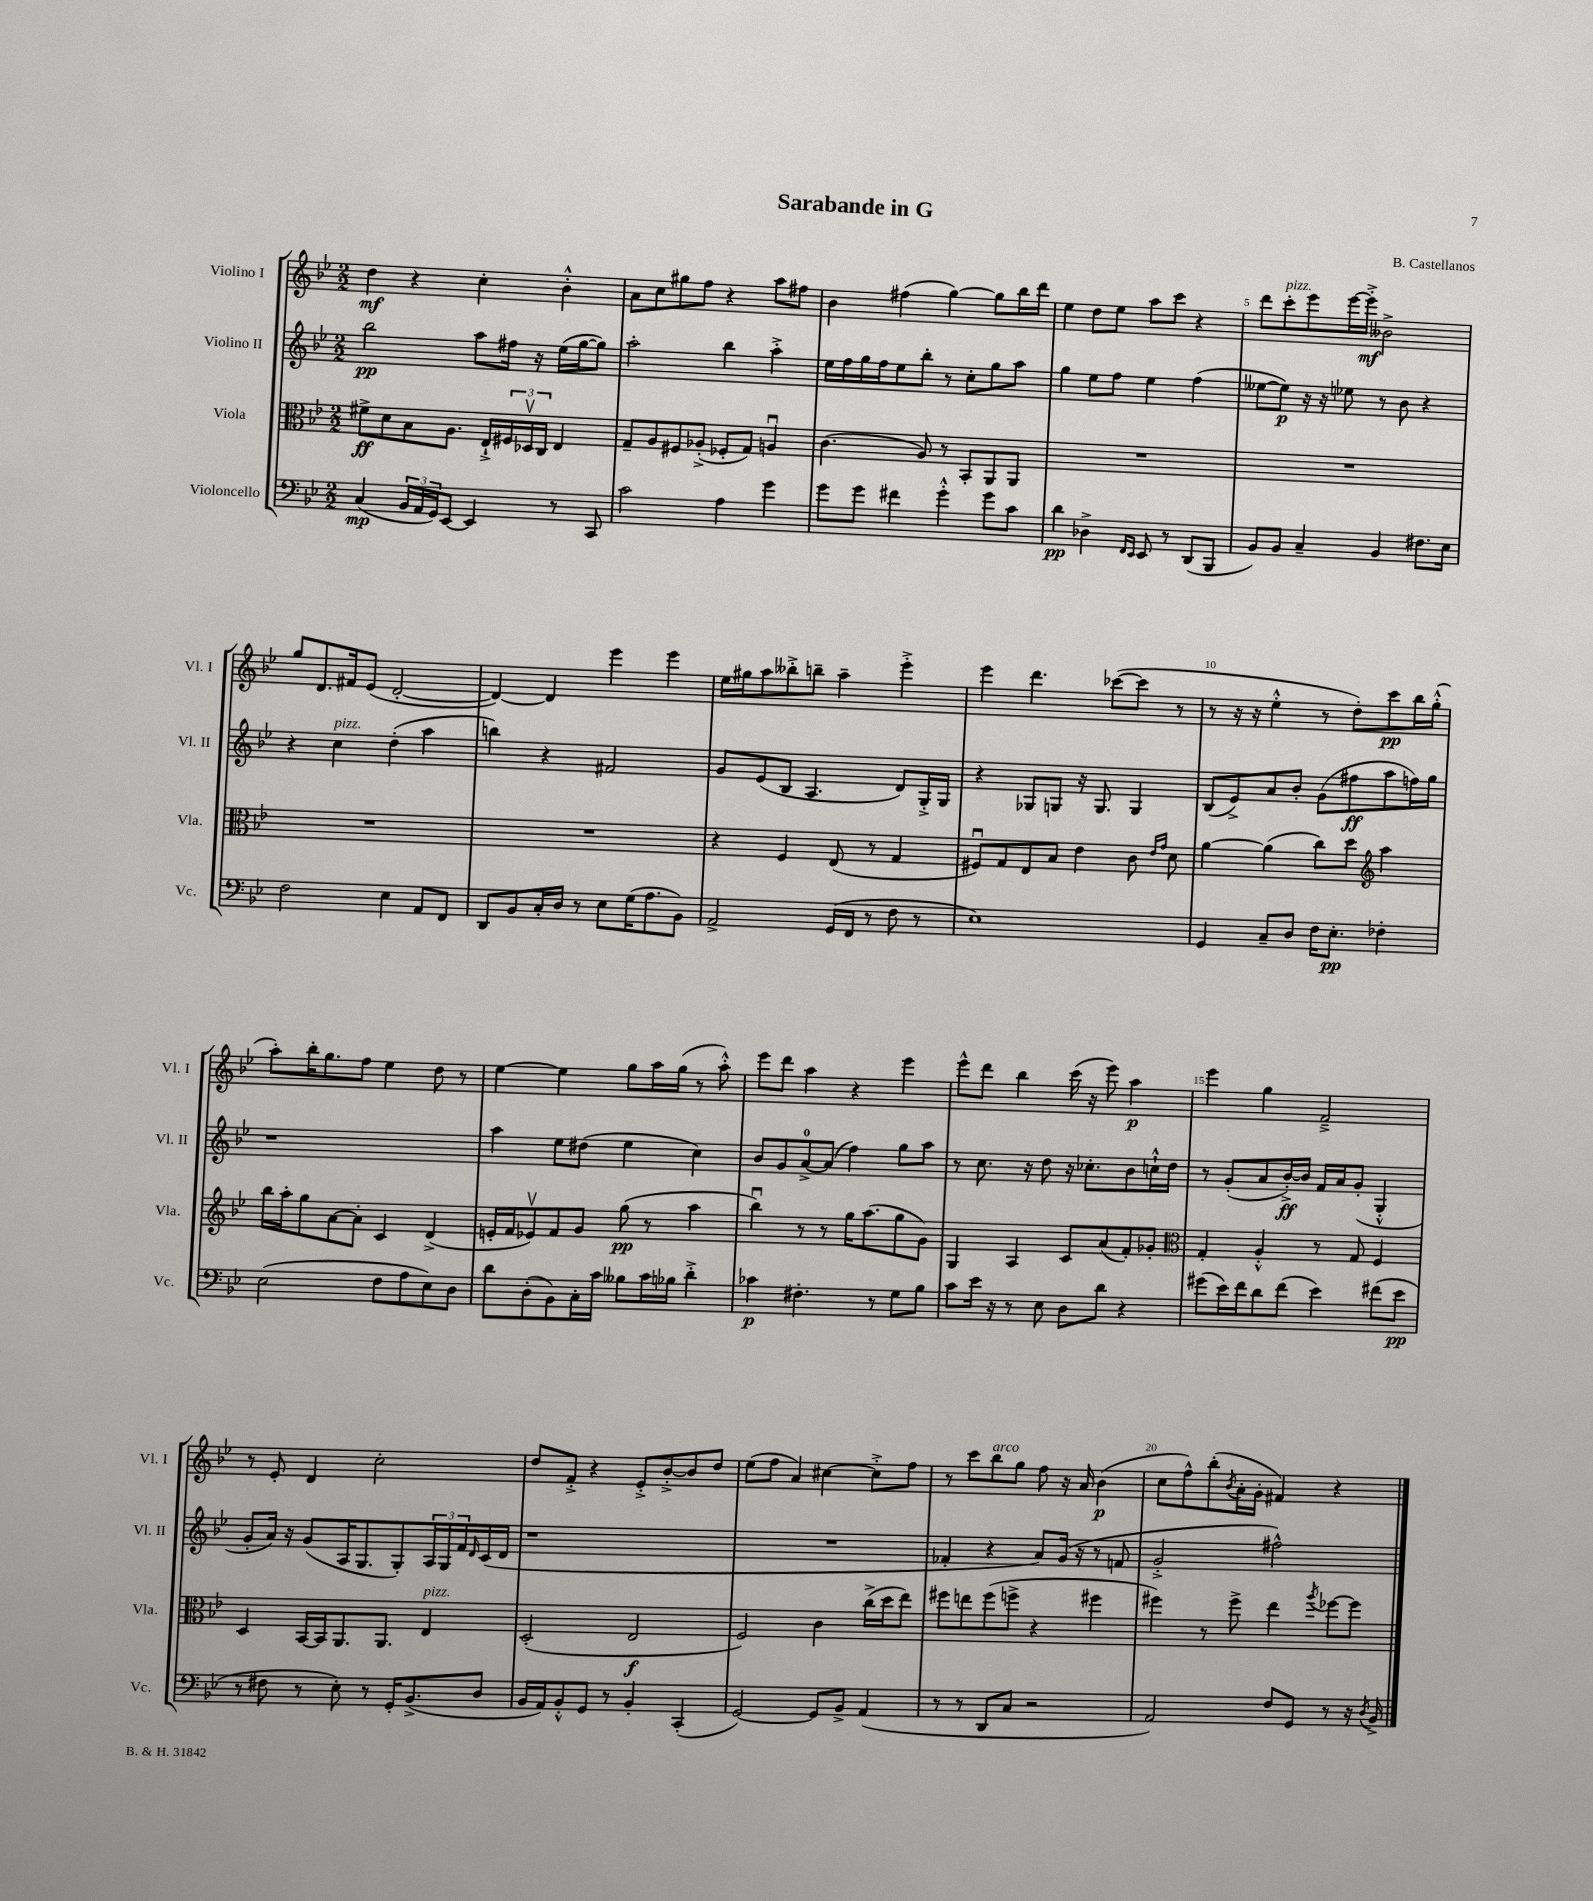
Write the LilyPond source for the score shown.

\header { title = "Sarabande in G" composer = "B. Castellanos" }
<<
\new StaffGroup <<
\new Staff = "s0" \with { instrumentName = "Violino I" shortInstrumentName = "Vl. I" } {
    \clef treble \key bes \major \numericTimeSignature \time 2/2
    d''4\mf r4 c''4-. bes'4-.-^ |
    a'8 c''8 gis''8 f''8 r4 a''8 fis''8 |
    bes'4 fis''4( g''4~) g''8 bes''16 d'''16 |
    ees''4 d''8 ees''8 a''8 c'''8 r4 |
    d'''8 c'''8-.^\markup { \italic "pizz." } ees'''8 ees'''16~ ees'''16-.->\mf beses'2-> |
    g''8 d'8. fis'16 ees'8( d'2~-. |
    d'4~) d'4 ees'''4 ees'''4 |
    ees''16 gis''16 a''8 beses''8-.-> b''8-- a''4-- ees'''4-.-> |
    ees'''4 d'''4. ces'''8~( ces'''8 r8 |
    r8 r16 r16 ees''4-.-^ r8 d''8-.) c'''8\pp bes''16 g''16-.-^( |
    a''8-.) bes''16-. g''8. f''8 ees''4 d''8 r8 |
    ees''4~ ees''4 g''8 a''16 g''16( r8 a''8-.-^) |
    ees'''8 d'''8 a''4 r4 ees'''4 |
    ees'''8-^ d'''8 bes''4 c'''16( r16 ees'''8) a''4\p |
    ees'''4 g''4 f'2---> |
    r8 ees'8-. d'4 c''2-. |
    d''8 f'8-.-> r4 ees'8-.-> bes'8~-.-> bes'8 d''8 |
    ees''8( f''8 a'4) cis''4~ cis''8-.-> f''8 |
    r8 c'''8 bes''8^\markup { \italic "arco" } g''8 f''8 r16 a'16 bes'4\p( |
    c''8 f''8-^) bes''8-.( \acciaccatura { bes'8 } a'16-. g'16-. fis'4) r4 \bar "|." |
}
\new Staff = "s1" \with { instrumentName = "Violino II" shortInstrumentName = "Vl. II" } {
    \clef treble \key bes \major \numericTimeSignature \time 2/2
    bes''2\pp a''8 fis''16 r16 ees''16( g''16~ g''8) |
    a''2-. bes''4 a''4-.-> |
    ees''16 f''16 g''16 f''16 ees''8 bes''8-. r8 c''8-. g''8 a''8 |
    g''4 ees''8 f''8 ees''4 f''4( |
    eeses''8~ eeses''8\p) r16 r16 ees''8 r8 bes'8 r4 |
    r4 c''4^\markup { \italic "pizz." } d''4-.( a''4 |
    b''4) r4 fis'2 |
    g'8 ees'8( bes8 a4. d'8) g16-.-> g16 |
    r4 ges8 g8 r16 g8. g4 |
    bes8( ees'8->) a'8 bes'8-. g'8( fis''8\ff a''8 f''16) g''16 |
    r1 |
    a''4 ees''8 dis''8( ees''4 c''4) |
    bes'8 g'8 a'8-0~-> a'8( f''4) g''8 a''8 |
    r8 c''8. r16 d''8 r16 ces''8.-. bes'8 c''16-!-^ d''16 |
    r8 g'8-.( a'8 bes'16~-.->\ff) bes'16 f'16 a'16 g'8-.( g4-.-^ |
    g'8-. a'16) r16 g'8( a16 g8. g8-.) \tuplet 3/2 { a16 g16 f'16 } \grace { d'16 } c'16( d'16 |
    r1 |
    R1 |
    fes'4-. r4 a'8) g'16( r16 r8 f'8 |
    g'2-.-> fis''2-^) \bar "|." |
}
\new Staff = "s2" \with { instrumentName = "Viola" shortInstrumentName = "Vla." } {
    \clef alto \key bes \major \numericTimeSignature \time 2/2
    fis'8->\ff d'8 bes8 a8. ees16-!-> \tuplet 3/2 { fis16 des16\upbow c16 } ees4 |
    g8-- a8 fis8 aes8-.->( fes8-. g8) a4\downbow |
    c'4.( a8) r8 bes,8-. a,8 a,8 |
    R1 |
    R1 |
    R1 |
    R1 |
    r4 f4 ees8( r8 g4 |
    fis8\downbow) g8 ees8 bes8 ees'4 c'8 \grace { ees'16 g'16 } d'8 |
    a'4~ a'4( c''8) d''8 \clef treble a''4 |
    bes''16 a''16-. g''8 a'8~ a'8-. c'4 d'4->( |
    e'16-. f'16 ees'8\upbow) f'8 g'8 g''8\pp( r8 a''4 |
    bes''4\downbow) r8 r8 g''16 a''8.( g''8 g'8) |
    g4 a4 c'8 a'8( f'8-.) ges'8-. |
    \clef alto g4-. a4-.-^ r8 g8 f4 |
    d4 bes,16~ bes,16 a,8. a,8. ees4^\markup { \italic "pizz." } |
    d2-.( ees2\f |
    f2) c'4 c''16->( d''16 ees''8) |
    fis''8 e''8 fis''8( f''8-> r4 fis''4 |
    fis''4) r8 fis''8-> ees''4 \acciaccatura { a''8 } fes''8~ fes''8 \bar "|." |
}
\new Staff = "s3" \with { instrumentName = "Violoncello" shortInstrumentName = "Vc." } {
    \clef bass \key bes \major \numericTimeSignature \time 2/2
    c4\mp( \tuplet 3/2 { bes,16 a,16 g,16) } ees,8~ ees,4 r8 c,8 |
    c'2 a4 g'4 |
    g'8 g'8 fis'4 g'4-.-^ g'8 c'8 |
    d'4\pp des4-> \grace { f,16 ees,16 } ees,8 r8 d,8( bes,,8 |
    bes,8) bes,8 c4-- bes,4 fis8. ees16 |
    f2 ees4 a,8 f,8 |
    d,8 bes,8 c16-. d16 r8 ees8 g16( a8. bes,8) |
    a,2-> g,16( f,16 r8 f8 r8 |
    ees1) |
    g,4 c8-- d8 f16 ees8.-.\pp fes4-. |
    ees2( f8 a8 ees8) d8 |
    d'8 d8-.( bes,8) c16-. c'16 beses8 c'16 bes16 d'4-.-> |
    ces'4\p fis4.-. r8 g8 bes8 |
    c'8 ees'16 r16 r8 ees8 d8 d'8 r4 |
    gis'8( ees'16) f'16 d'8 f'8( ees'4) fis'8( ees'8\pp |
    r8 fis8 r8 ees8-.) r8 g,16-. bes,8.->( d8 |
    bes,16 a,16) bes,8-.-^ g,8 r8 bes,4-. c,4-.( |
    g,2~) g,8 bes,8-> a,4( |
    r8 r8 d,8 c8 r2 |
    a,2) f8 g,8 r8 r16 \acciaccatura { d8 } bes,16-> \bar "|." |
}
>>
>>
\layout { \context { \Score \override BarNumber.break-visibility = ##(#f #t #t) barNumberVisibility = #(every-nth-bar-number-visible 5) } }
